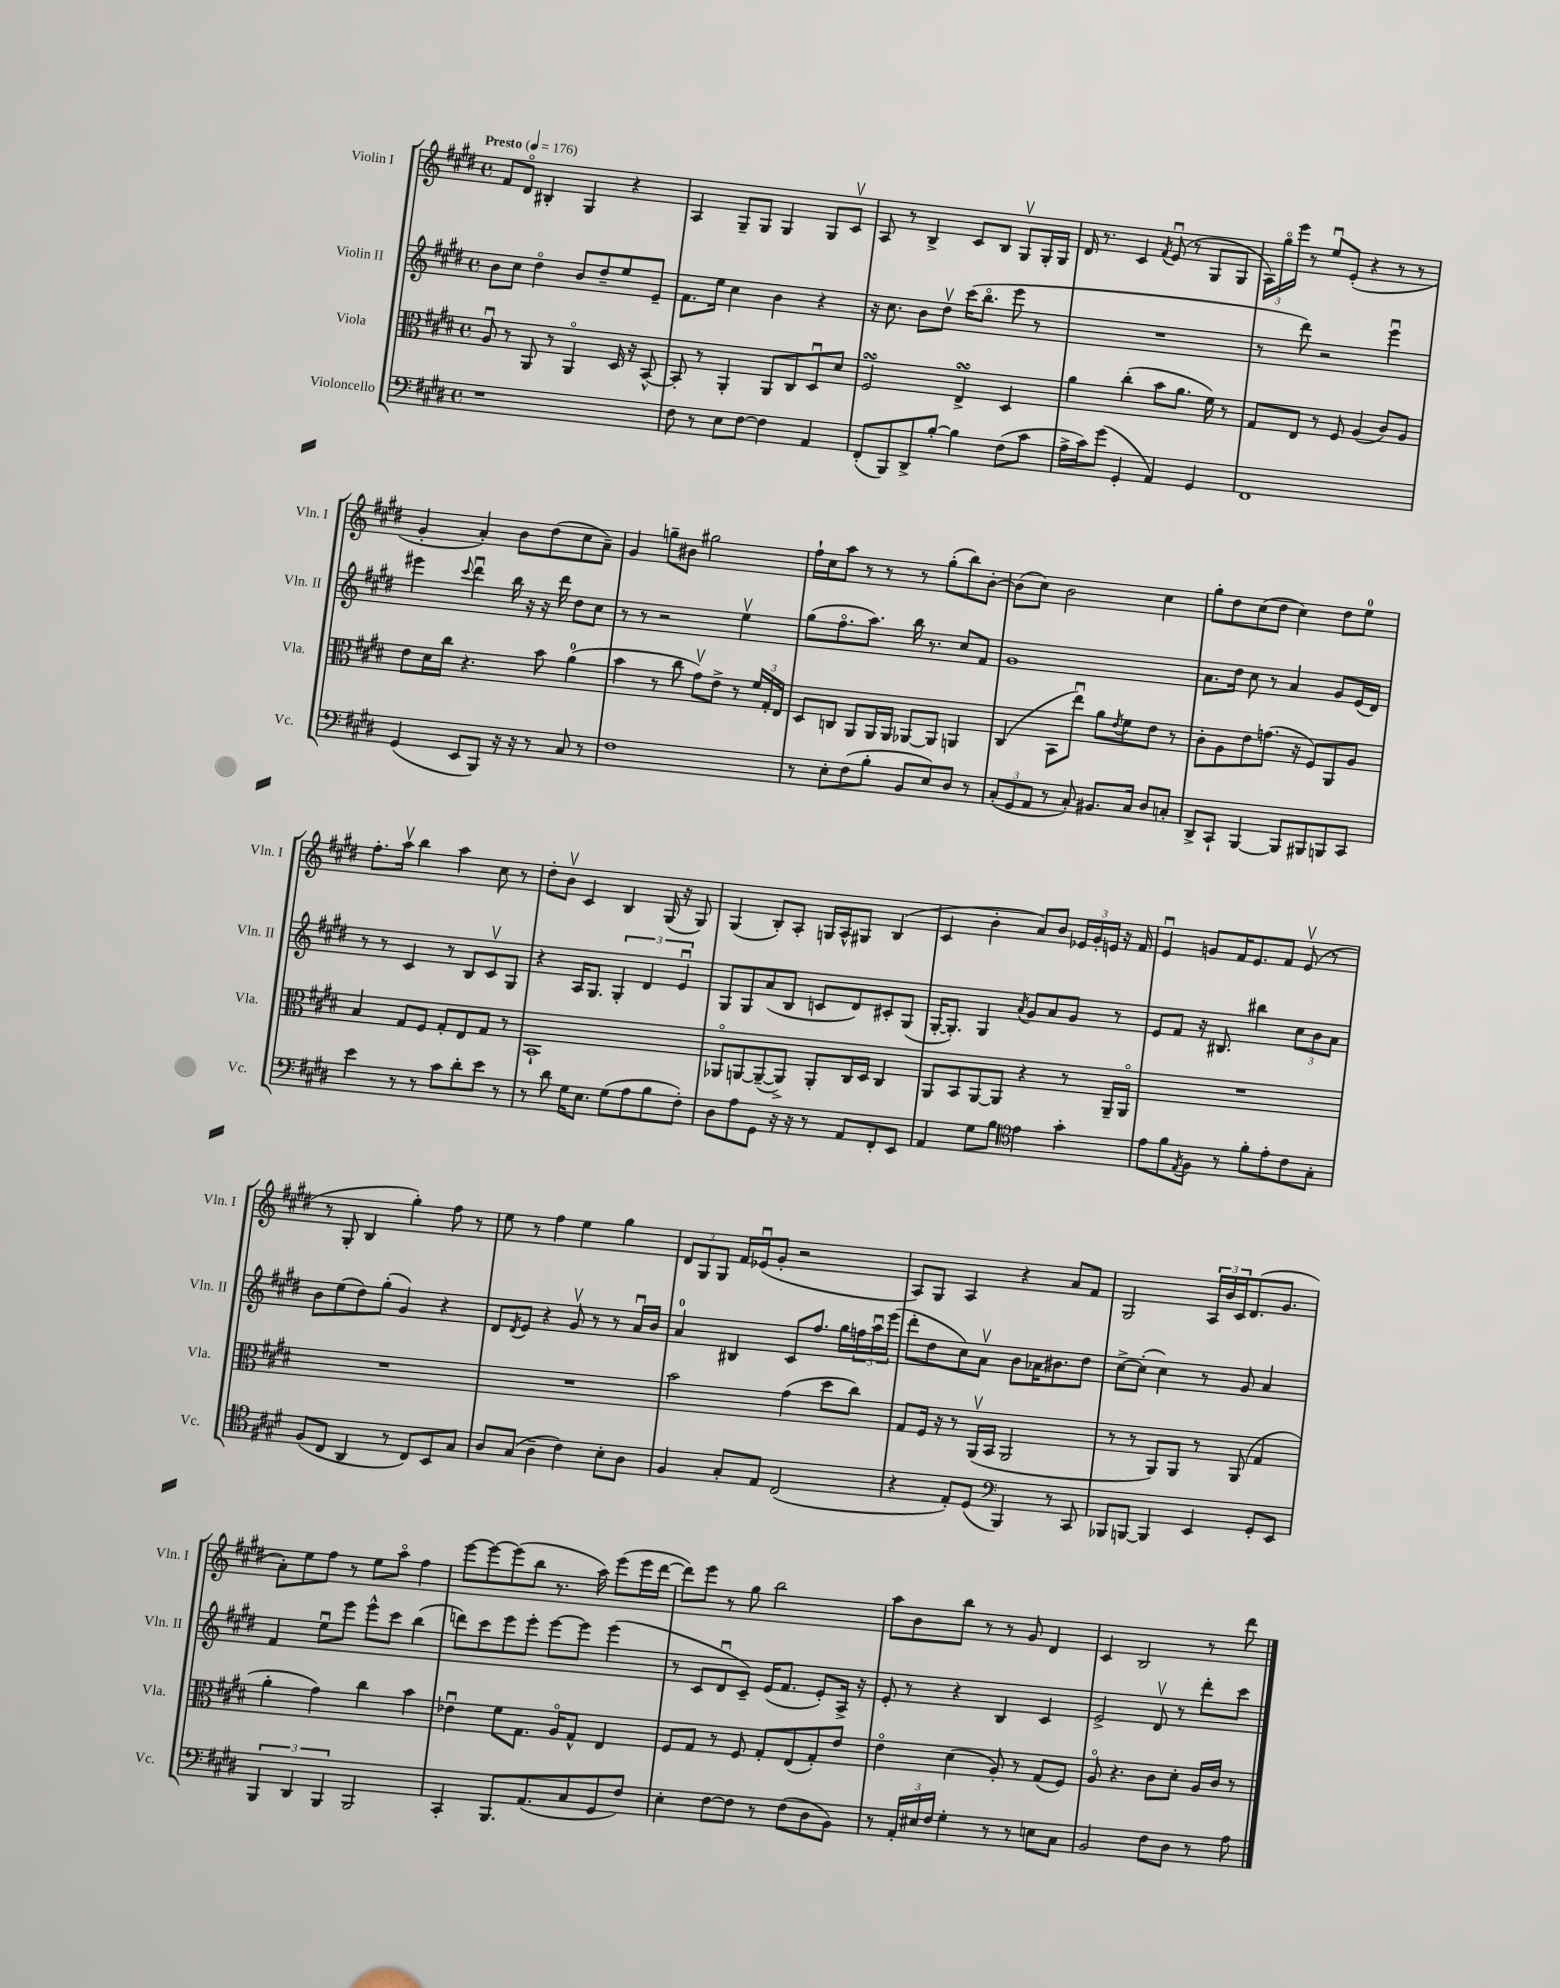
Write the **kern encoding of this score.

**kern	**kern	**kern	**kern
*staff4	*staff3	*staff2	*staff1
*clefF4	*clefC3	*clefG2	*clefG2
*k[f#c#g#d#]	*k[f#c#g#d#]	*k[f#c#g#d#]	*k[f#c#g#d#]
*M4/4	*M4/4	*M4/4	*M4/4
*met(c)	*met(c)	*met(c)	*met(c)
*MM176	*MM176	*MM176	*MM176
1r	8Au	8b	8f#
.	8r	8cc#	8d#o
.	8AA	4dd#o	4B#'
.	8r	.	.
.	4AAo	8b	4G#
.	.	8dd#~	.
.	16D#	8ee	4r
.	16r	.	.
.	[8BB^^	8e~	.
=	=	=	=
8F#	8BB']	8.f#	4A
8r	8r	.	.
.	.	16ee	.
8E	4AA'	4cc#	8G#~
[8F#	.	.	8G#
4F#]	8AA	4b	4G#
.	8C#	.	.
4AA	8D#u	4r	8G#
.	8d#	.	8c#v
=	=	=	=
(8FF#'	2F#	16r	8A
.	.	8.cc#	.
8BBB)	.	.	8r
8DD#^	.	8b	4B^
[8B'	.	8dd#v	.
4B]	4E^	(16ccc#	8c#
.	.	8.bbo	.
.	.	.	8B
(8F#	4D#	8eee	8G#v
8c#	.	8r	16G#'
.	.	.	16G#
=	=	=	=
16A^	4a	1r	16d#
16c#)	.	.	8.r
(8g#	.	.	.
4GG#'	(4cc#'	.	4c#
.	.	.	8qf#
4AA)	8b	.	(8eu
.	8.a	.	8r
4GG#	.	.	8G#
.	16f#)	.	.
.	8r	.	8G#
=	=	=	=
1FF#	8G#	8r	24A)
.	.	.	24gg#o
.	.	.	24eee
.	8E	8ddd#)	8r
.	8r	2r	8eeu
.	8F#	.	(8e'
.	(4A	.	4r
.	8c#)	4eeeu	8r
.	8A	.	8r
=	=	=	=
(4GG#	8e	4eee#	4g#'
.	16d#	.	.
.	16cc#	.	.
.	.	8qqccc#	.
8EE	4.r	4ddd#u	4a')
8BBB)	.	.	.
16r	.	16bb	8b
16r	.	16r	.
8r	8b	16r	(8dd#
.	.	16ddd#	.
8C#	(4a	8dd#	8cc#
8r	.	8cc#	8a~)
=	=	=	=
1F#	4b	8r	4g#
.	.	8r	.
.	8r	2r	8gg~
.	8cc#	.	8b#
.	8g#v)	.	2gg#
.	8e^	.	.
.	8r	4eev	.
.	24f#	.	.
.	24G#'	.	.
.	24E	.	.
=	=	=	=
8r	8D#	(8gg#	16ff#`
.	.	.	16cc#
8E'	8C	8.ff#o	8aa
(8F#	8AA	.	8r
.	.	8.aa)	.
8B'	16AA	.	8r
.	16AA	.	.
8BB	[8AA-	16bb	8r
.	.	8.r	.
8E)	8AA-]	.	(8gg#'
8D#	4AA	8cc#	8bb)
8r	.	8f#	[8b'
=	=	=	=
(12C#'	(4C#	1g#	(8b]
12GG#	.	.	.
.	.	.	8cc#)
12AA	.	.	.
8r	8BB	.	2b
8C#')	8eeu)	.	.
8.BB#	8a	.	.
.	8qe	.	.
.	8f#	.	.
16C#	.	.	.
8D#	8e	.	4cc#
8C'	8r	.	.
=	=	=	=
8DD#^	8c#'	8.a	8gg#'
8CC#`	8A	.	8dd#
.	.	16dd#	.
[4BBB	8e	8cc#	(8cc#
.	(8.g	8r	8dd#
8BBB]	.	4a	4cc#)
.	16r	.	.
8BBB#	8F#)	.	.
8BBB	8AA	8g#	8dd#
8CC#	8A	(16e	8ee
.	.	16d#)	.
=	=	=	=
4e	4B	8r	8.ff#'
.	.	8r	.
.	.	.	16aav
8r	8G#	4c#	4bb
8r	8F#	.	.
8c#	8G#'	8r	4aa
8d#'	8E	8B	.
8e	8G#	8c#v	8cc#
8r	8r	8G#	8r
=	=	=	=
8r	1BB`	4r	8dd#'
8d#	.	.	8bv
16G#	.	16A	4c#
8.E	.	8.G#	.
(8G#	.	6G#'	4B
8A	.	.	.
.	.	6d#	.
8B	.	.	(16G#
.	.	.	16r
.	.	6eu	.
8F#')	.	.	8G#)
=	=	=	=
8D#	8AA-o	8G#	(4G#
8A	[8AA	8G#	.
8GG#	(8AA~_	(8a	8B')
16r	8AA^])	8B	8A'
16r	.	.	.
8r	8AA'	8c	16G
.	.	.	16A^^
8AA	16C#	8d#)	8G#
.	16D#	.	.
8FF#'	4C#	8c#'	(4B
8EE	.	(8G#	.
=	=	=	=
4AA	8AA	[16G#'	4c#
.	.	8.G#'])	.
.	8BB	.	.
8G#	[8AA	4G#	4b'
8B	8AA]	.	.
*clefC4	*	*	*
.	.	8qa	.
4e	4r	8g#	8a)
.	.	8a	8b
4g#'	8r	8g#	24e-
.	.	.	24g#'
.	.	.	24e
.	16AA~	8r	16r
.	16AAo	.	16f#
=	=	=	=
8e	1r	8e	4eu
8f#	.	8f#	.
8qE	.	.	.
8F#	.	16r	8g
.	.	8.B#	.
8r	.	.	16f#
.	.	.	8.e
8f#'	.	4bb#	.
8e'	.	.	8f#
8c#	.	12cc#	(8ev
.	.	12b	.
8G#'	.	.	8r
.	.	12a	.
=	=	=	=
(8F#	1r	8b	8r
8C#	.	(8ee	8G#'
4AA	.	8dd#)	4B
.	.	(8gg#'	.
8r	.	4g#)	4gg#')
8C#)	.	.	.
8BB	.	4r	8ff#
8G#	.	.	8r
=	=	=	=
8A	1r	8d#	8ee
.	.	8qd#	.
(8G#	.	8e	8r
4A~	.	4r	4ff#
4c#)	.	8g#v	4ee
.	.	8r	.
8B'	.	8r	4gg#
8A	.	16au	.
.	.	16b	.
=	=	=	=
4F#	2b	4a	12d#
.	.	.	12G#
.	.	.	12G#
8G#'	.	4B#	16f#
.	.	.	(16e-u
8E	.	.	8g#'
(2C#	(4g#	8c#	2r
.	.	8.ff#	.
.	8dd#	.	.
.	.	16gg#	.
.	8cc#)	24ff	.
.	.	24aau	.
.	.	(24eee	.
=	=	=	=
4r	8G#	8ddd#'	8A)
.	16F#	8dd#	8G#
.	16r	.	.
8E')	8r	8cc#)	4A
(8D#	(16AAv	8av	.
.	16BB	.	.
*clefF4	*	*	*
4BBB)	2AA	8b	4r
.	.	16a-	.
.	.	8.b#	.
8r	.	.	8a
8CC#	.	8dd#	8f#
=	=	=	=
8BBB-	8r	[8cc#^	2G#
[8BBB	8r	(8cc#']	.
4BBB]	8AA)	4cc#)	.
.	8AA	.	.
4EE	8r	8r	24A
.	.	.	24b
.	.	.	24c#
.	(8AA	8g#	(8.d#
8GG#'	4G#	4a	.
.	.	.	8.g#
8EE	.	.	.
=	=	=	=
6BBB	4a'	4f#	8a')
.	.	.	8ee
6DD#	.	.	.
.	4g#)	8eeu	8ff#
6BBB	.	.	.
.	.	8eee	8r
2BBB	4cc#	8eee^^	8ee
.	.	8ccc#	8aao
.	4b	(4bb	4ff#
=	=	=	=
4CC#'	4e-u	8ddd)	[8eee
.	.	8ccc#	8eee_
8.BBB	8f#	8eee	(8eee]
.	8.G#	8eee'	8bb
(8.AA	.	.	.
.	.	[8eee	8.r
.	16Ao	.	.
8C#	8G#^^	8eee]	.
.	.	.	16aa)
8GG#	4E	(4eee	(8eee
8F#)	.	.	16eee
.	.	.	[16ddd#
=	=	=	=
4E'	8F#	8r	8ddd#])
.	8G#	8c#	8eee
[8F#	8r	8d#u	8r
8F#]	8F#	8c#~)	8gg#
8r	8G#'	(16e	2bb
.	.	8.f#	.
(8F#	(8E	.	.
8D#	8G#')	8e')	.
8BB)	8e	16A^	.
.	.	16r	.
=	=	=	=
8r	4eo	8e'	8aa
24AA'	.	8r	8b
24E#	.	.	.
24F#	.	.	.
4G#'	(4d#	4r	8bb
.	.	.	8r
8r	8A')	4B	8r
8r	8r	.	8g#
8E	(8G#	4c#	4d#
8C#	8F#)	.	.
=	=	=	=
2BB	8Ao	2e^	4c#
.	4.r	.	.
.	.	.	2B
8F#	8c#	8d#v	.
8D#	8d#'	8r	.
8r	16A	8ddd#'	8r
.	16c#	.	.
8A	8r	8ccc#	8ddd#
==	==	==	==
*-	*-	*-	*-
